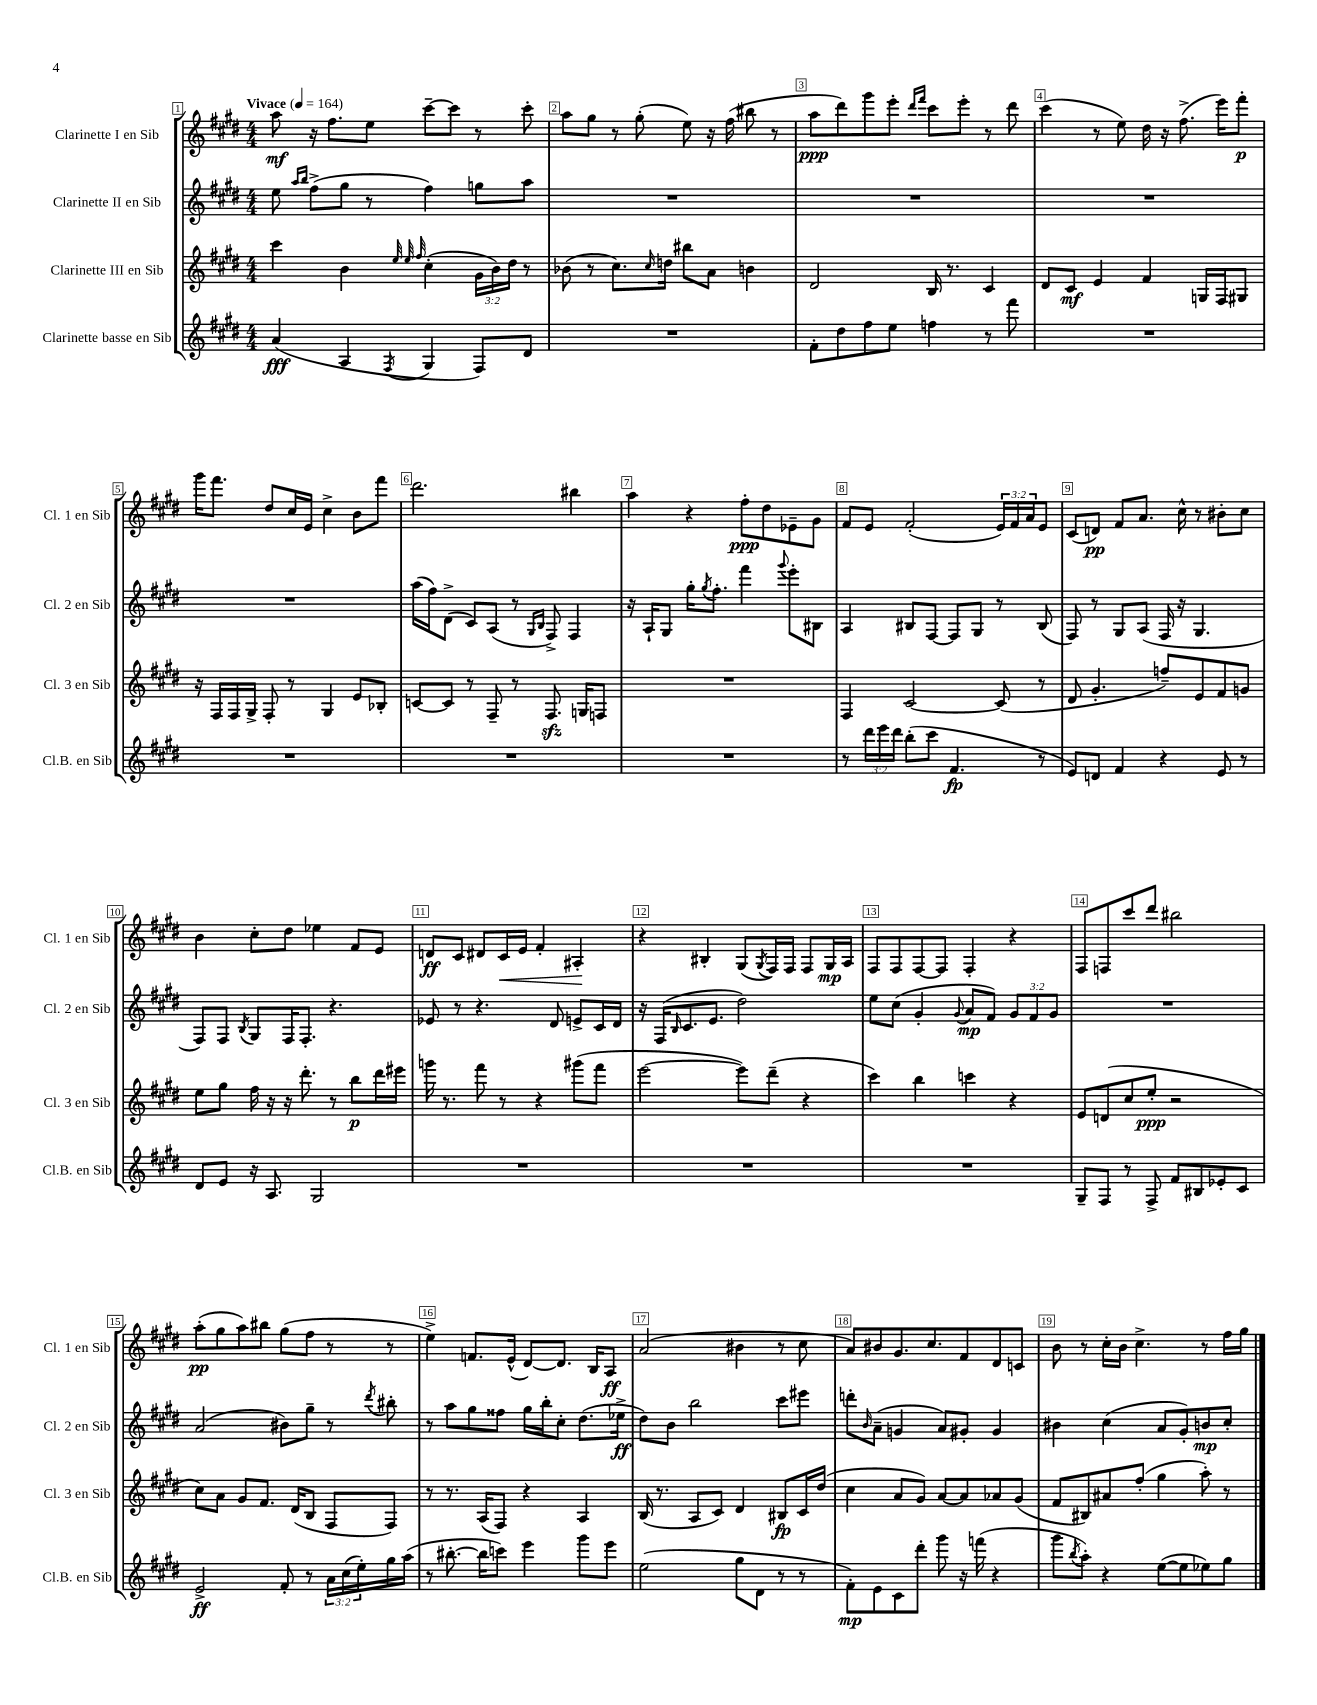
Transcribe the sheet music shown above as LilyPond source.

<<
\new StaffGroup <<
\new Staff = "s0" \with { instrumentName = "Clarinette I en Sib" shortInstrumentName = "Cl. 1 en Sib" } {
    \clef treble \key e \major \numericTimeSignature \time 4/4 \override Staff.TupletNumber.text = #tuplet-number::calc-fraction-text \tempo "Vivace" 4 = 164
    a''8\mf r16 fis''8. e''8 cis'''8~-- cis'''8 r8 cis'''8-. |
    a''8 gis''8 r8 gis''8-.( e''8) r16 fis''16( bis''8 r8 |
    a''8\ppp dis'''8) gis'''8 e'''8-. \grace { dis'''16 fis'''16 } cis'''8 e'''8-. r8 dis'''8 |
    cis'''4( r8 e''8) dis''16 r16 fis''8.->( e'''16) fis'''8-.\p |
    gis'''16 fis'''8. dis''8 cis''16 e'16 cis''4-> b'8 fis'''8 |
    dis'''2. bis''4 |
    a''4 r4 fis''8-.\ppp dis''8 ees'8-- gis'8 |
    fis'8 e'8 fis'2-.( \tuplet 3/2 { e'16) fis'16 a'16 } e'8 |
    cis'8( d'8\pp) fis'8 a'8. cis''16-^ r8 bis'8-. cis''8 |
    b'4 cis''8-. dis''8 ees''4 fis'8 e'8 |
    d'8\ff cis'8 dis'8 cis'16\< e'16 fis'4-. ais4-.\! |
    r4 bis4-. gis8( \acciaccatura { gis8 } fis16) fis16 fis8 gis16\mp a16 |
    fis8 fis8 fis8~ fis8 fis4-. r4 |
    fis8 f8 cis'''8 dis'''8 bis''2 |
    a''8-.\pp( gis''8 a''8) bis''8 gis''8( fis''8 r8 r8 |
    e''4->) f'8. e'16-^( dis'8~) dis'8. b16 a8\ff |
    a'2( bis'4 r8 cis''8 |
    a'8) bis'8 gis'8. cis''8. fis'8 dis'8 c'8 |
    b'8 r8 cis''16-. b'16 cis''4.-> r8 fis''16 gis''16 \bar "|." |
}
\new Staff = "s1" \with { instrumentName = "Clarinette II en Sib" shortInstrumentName = "Cl. 2 en Sib" } {
    \clef treble \key e \major \numericTimeSignature \time 4/4 \override Staff.TupletNumber.text = #tuplet-number::calc-fraction-text
    e''8 \grace { a''16 b''16 } fis''8->( gis''8 r8 fis''4) g''8 a''8 |
    R1 |
    R1 |
    R1 |
    R1 |
    a''16( fis''16) dis'8->( cis'8) a8( r8 \grace { gis16 b16 } fis8->) fis4 |
    r16 a16-! gis8 gis''16-. \acciaccatura { gis''8 } fis''8.-. fis'''4 \appoggiatura { gis'''8 } e'''8-. bis8 |
    a4 bis8 fis8~ fis8 gis8 r8 bis8( |
    fis8) r8 gis8 a8( fis16 r16 gis4. |
    fis8) fis8 \acciaccatura { b8 } gis8 fis16 fis8.-. r4. |
    ees'8 r8 r4. dis'8 e'8-> cis'16 dis'16 |
    r16 fis16( \grace { b16 } cis'8. e'8. dis''2) |
    e''8 cis''8( gis'4-. \appoggiatura { gis'8 } a'8\mp fis'8) \tuplet 3/2 { gis'8 fis'8 gis'8 } |
    R1 |
    a'2( bis'8) gis''8-- r8 \acciaccatura { dis'''8 } bis''8-. |
    r8 a''8 gis''8 fisis''8 gis''16 b''16-. cis''8-. dis''8.( ees''16->\ff |
    dis''8) b'8 b''2 cis'''8 eis'''8 |
    d'''8-. \grace { b'16 } a'8--( g'4 a'8) gis'8-. gis'4 |
    bis'4 cis''4( a'8 gis'8-.) b'8\mp cis''8-. \bar "|." |
}
\new Staff = "s2" \with { instrumentName = "Clarinette III en Sib" shortInstrumentName = "Cl. 3 en Sib" } {
    \clef treble \key e \major \numericTimeSignature \time 4/4 \override Staff.TupletNumber.text = #tuplet-number::calc-fraction-text
    cis'''4 b'4 \grace { e''32 e''32 fis''32 } cis''4-.( \tuplet 3/2 { gis'16 b'16) dis''16 } r8 |
    bes'8( r8 cis''8.) \grace { cis''16 } d''16 bis''8 a'8 b'4 |
    dis'2 b16 r8. cis'4 |
    dis'8 cis'8\mf e'4 fis'4 g16 fis16 gis8 |
    r16 fis16 fis16 gis16-> fis8-. r8 gis4 e'8 bes8-. |
    c'8~ c'8 r8 fis8-- r8 fis8.\sfz g16 f8 |
    R1 |
    fis4 cis'2~ cis'8( r8 |
    dis'8 gis'4.-. f''8--) e'8 fis'8 g'8 |
    e''8 gis''8 fis''16 r16 r16 dis'''8.-. r8 b''8\p dis'''16 eis'''16 |
    g'''16 r8. fis'''8 r8 r4 gis'''8( fis'''8 |
    e'''2~ e'''8) dis'''8--( r4 |
    cis'''4) b''4 c'''4 r4 |
    e'8 d'8( cis''8 e''8-.\ppp r2 |
    cis''8) a'8 gis'8 fis'8. dis'16( b8 fis8 fis8) |
    r8 r8. a16( fis8) r4 a4 |
    b16( r8. a8 cis'8) dis'4 bis8\fp cis'16 dis''16( |
    cis''4 a'8 gis'8) a'8~ a'8 aes'8 gis'8( |
    fis'8 bis8) ais'8 fis''8-.( gis''4 a''8-.) r8 \bar "|." |
}
\new Staff = "s3" \with { instrumentName = "Clarinette basse en Sib" shortInstrumentName = "Cl.B. en Sib" } {
    \clef treble \key e \major \numericTimeSignature \time 4/4 \override Staff.TupletNumber.text = #tuplet-number::calc-fraction-text
    a'4\fff( a4 \acciaccatura { fis8 } gis4 fis8) dis'8 |
    R1 |
    fis'8-. dis''8 fis''8 e''8 f''4 r8 fis'''8 |
    R1 |
    R1 |
    R1 |
    R1 |
    r8 \tuplet 3/2 { dis'''16 e'''16 dis'''16 } b''8-.( cis'''8 fis'4.\fp r8 |
    e'8) d'8 fis'4 r4 e'8 r8 |
    dis'8 e'8 r16 a8. gis2 |
    R1 |
    R1 |
    R1 |
    gis8-- fis8 r8 fis8-> fis'8 bis8 ees'8-. cis'8 |
    e'2->\ff fis'8-. r8 \tuplet 3/2 { a'16 cis''16( e''16-.) } gis''16 a''16( |
    r8 bis''8.~-. bis''16 c'''8) e'''4 gis'''8 e'''8 |
    e''2( gis''8 dis'8 r8 r8 |
    fis'8-.\mp) e'8 cis'8 dis'''8-. gis'''8 r16 f'''16( r4 |
    gis'''8 \acciaccatura { b''8 } a''8-.) r4 e''8~( e''8 ees''8) gis''8 \bar "|." |
}
>>
>>
\layout { \context { \Score \override BarNumber.break-visibility = ##(#f #t #t) barNumberVisibility = #all-bar-numbers-visible \override BarNumber.stencil = #(make-stencil-boxer 0.1 0.3 ly:text-interface::print) } }
